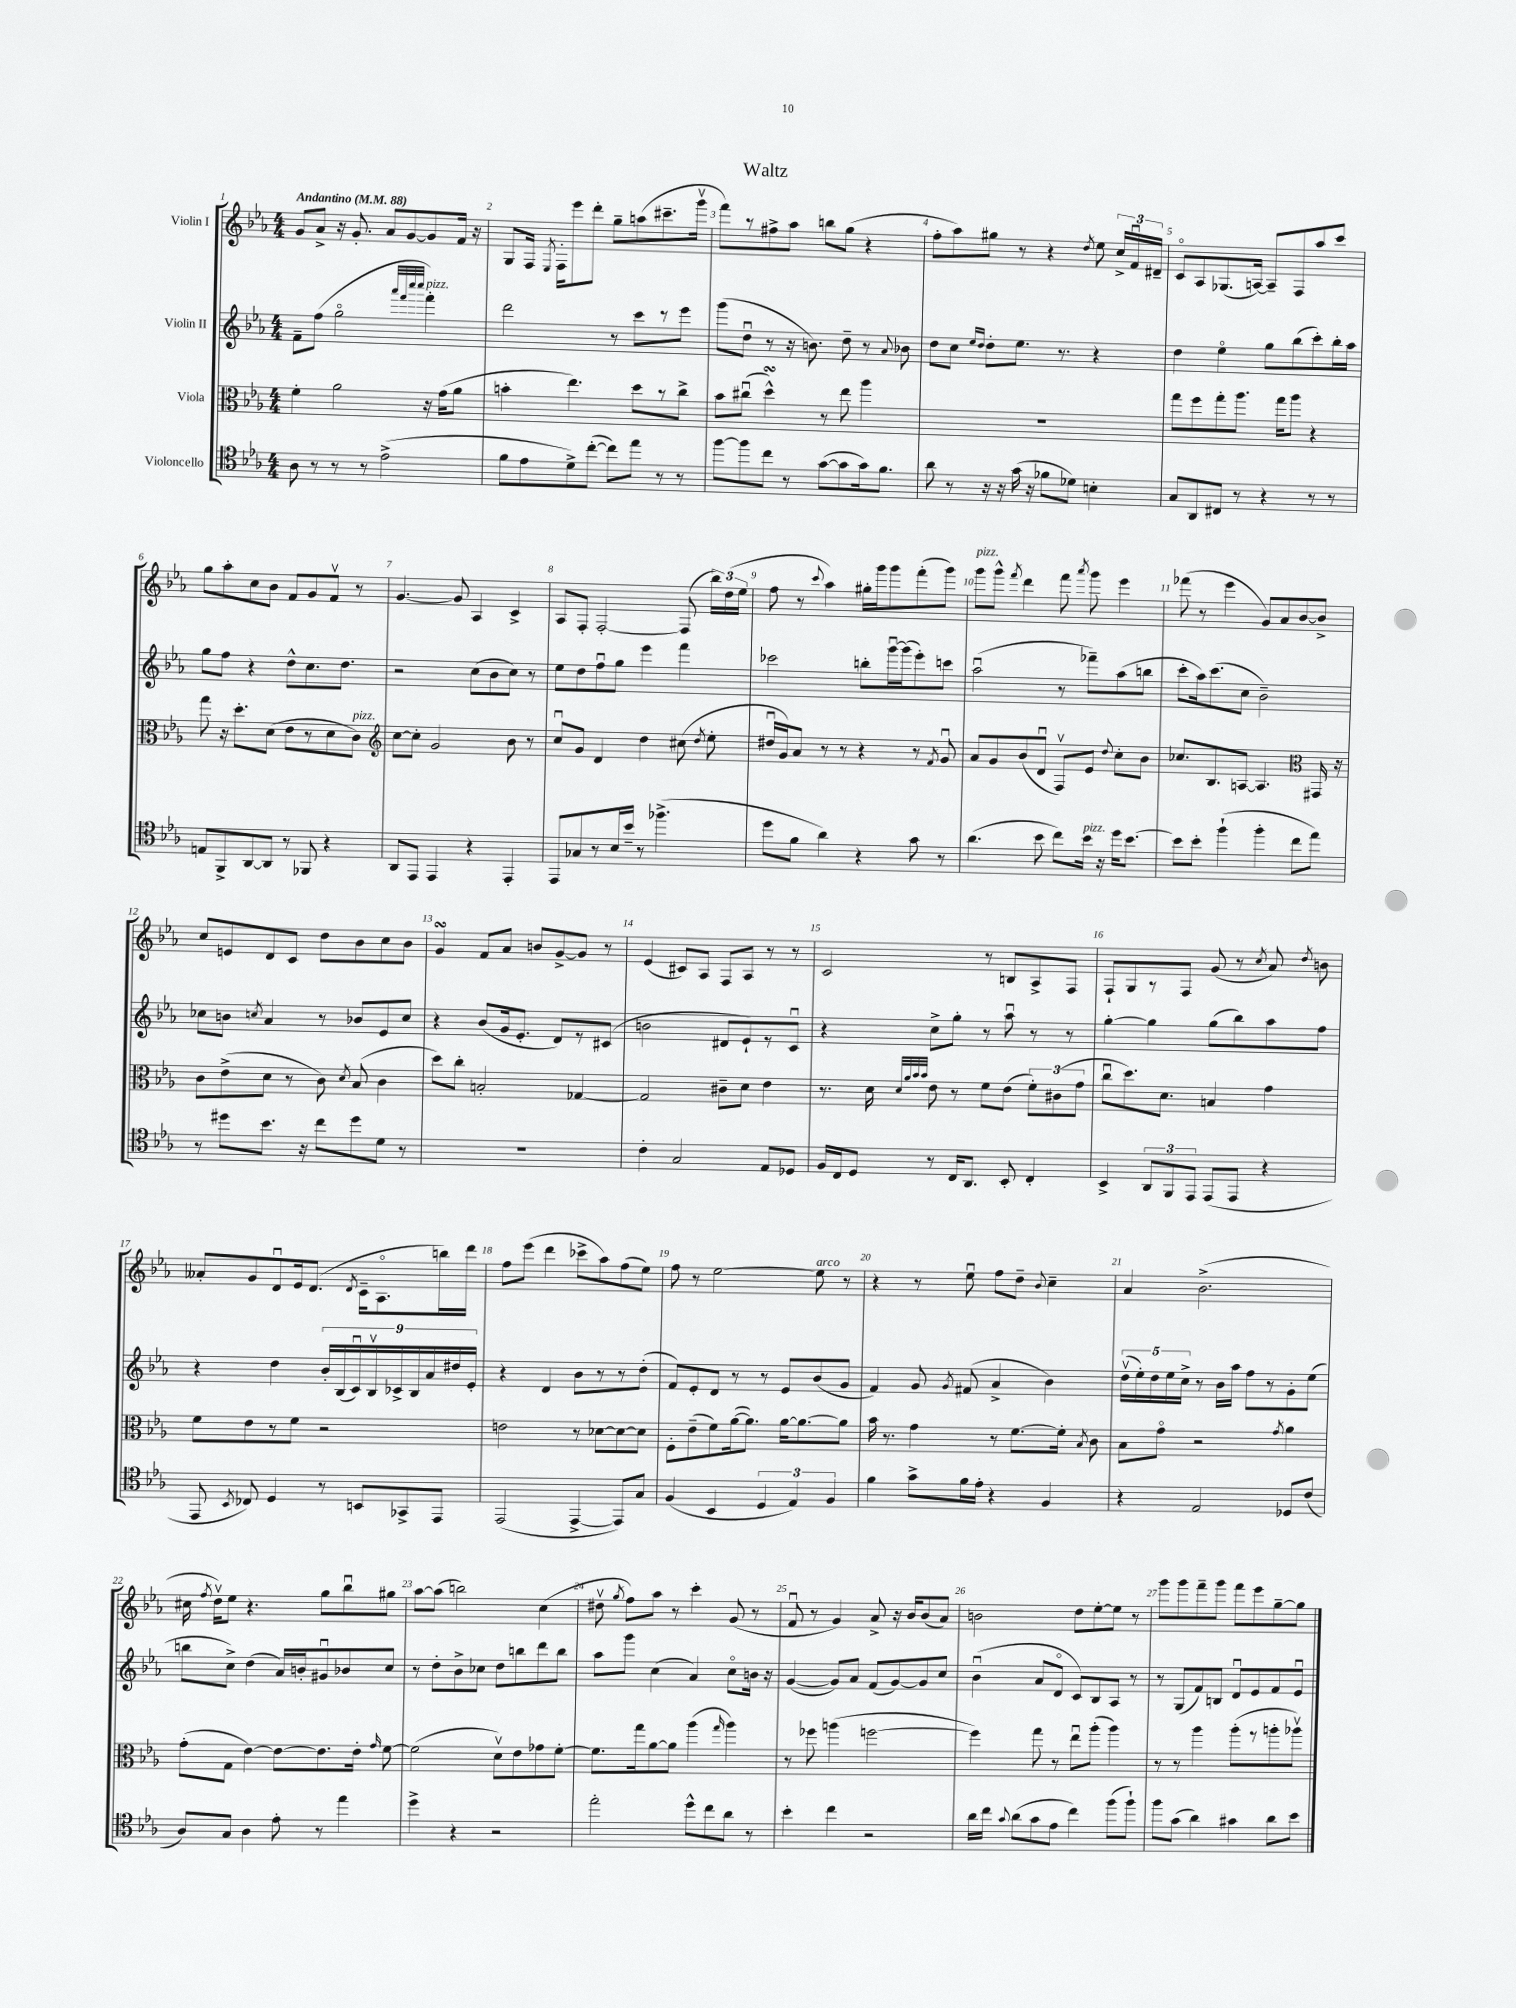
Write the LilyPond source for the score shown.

\header { title = "Waltz" }
<<
\new StaffGroup <<
\new Staff = "s0" \with { instrumentName = "Violin I" } {
    \clef treble \key ees \major \numericTimeSignature \time 4/4 \tempo "Andantino" 4 = 88
    \autoBeamOff g'8[ aes'8]-> r16 g'8.-. aes'8[ g'8~ g'8 f'16] r16 |
    g8[ f16] \acciaccatura { ees8 } f16[-. ees'''8 d'''8]-. g''8[-- a''8( cis'''8.-- g'''16]\upbow |
    f'''8[) r8 fis''8-> aes''8] b''8[ g''8]( r4 |
    f''8[-. aes''8) gis''8] r8 r4 \acciaccatura { d''8 } ees''8 \tuplet 3/2 { c''16[-> f'16\downbow dis'16]-- } |
    c'8[\flageolet aes8 ges8.( a16]~) a8[-- f8 aes''8 c'''8] |
    g''8[ aes''8-. c''8 bes'8] f'8[ g'8 f'8]\upbow r8 |
    g'4.~ g'8 aes4 c'4-> |
    aes8[ f8]-. f2~-. f8( \tuplet 3/2 { bes''16[) d''16( ees''16] } |
    f''8 r8 \appoggiatura { c'''8 } aes''4) gis''16[-. g'''16 g'''8 f'''8-.( g'''8]) |
    g'''8[^\markup { \italic "pizz." } g'''8]-^ \acciaccatura { f'''8 } d'''4 f'''8 \acciaccatura { aes'''8 } g'''8 ees'''4 |
    fes'''8( r8 ees'''4 g'8[) aes'8 bes'8~ bes'8]-> |
    c''8[ e'8 d'8 c'8] d''8[ bes'8 c''8 bes'8] |
    g'4\turn f'8[ aes'8] b'8[ g'8~-> g'8] r8 |
    ees'4( cis'8[) aes8] f8[ aes8] r8 r8 |
    c'2 r8 b8[ aes8-> f8] |
    f8[-! g8 r8 f8] g'8( r8 \acciaccatura { c''8 } aes'8) \acciaccatura { d''8 } b'8 |
    aeses'8[-. g'8 d'8\downbow ees'16 d'8.]( \acciaccatura { d'8 } c'16[-- aes8.\flageolet b''16) d'''16] |
    f''8[ ees'''8]( d'''4 ces'''8[-> aes''8) f''8( ees''8]) |
    f''8 r8 ees''2~ ees''8^\markup { \italic "arco" } r8 |
    r4 r8 ees''8\downbow f''8[ d''8]-- \appoggiatura { bes'8 } c''4-- |
    aes'4 bes'2.->( |
    cis''16 \acciaccatura { f''8 } d''16[\upbow) ees''8] r4. g''8[ bes''8\downbow gis''8] |
    aes''8[~ aes''8]( b''2) c''4( |
    dis''8\upbow \acciaccatura { g''8 } f''8[) aes''8] r8 c'''4-. g'8( r8 |
    f'8\downbow r8 g'4) aes'8-> r16 bes'16[ bes'8( aes'8]) |
    b'2 d''8[ ees''8~-. ees''8] r8 |
    g'''8[ g'''8 f'''8-- g'''8] f'''8[ ees'''8 g''8~-- g''8] \bar "|." |
}
\new Staff = "s1" \with { instrumentName = "Violin II" } {
    \clef treble \key ees \major \numericTimeSignature \time 4/4
    \autoBeamOff f'8[-- f''8]( g''2\flageolet \grace { aes'''32[ f'''32 c''''32 c''''32] } f'''4-.^\markup { \italic "pizz." }) |
    d'''2 r8 c'''8[ r8 ees'''8] |
    g'''8[( d''8]\downbow r8 r16 b'8.) d''8-- r8 \appoggiatura { aes'8 } bes'8 |
    d''8[ c''8] \grace { ees''16[ d''16] } d''8[-. ees''8.] r8. r4 |
    d''4 ees''4\flageolet g''8[ bes''8( c'''8-.) bes''16-. aes''16] |
    g''8[ f''8] r4 d''8[-^ c''8. d''8.] |
    r2 c''8[( bes'8 c''8]) r8 |
    ees''8[ d''8 f''8\downbow g''8] ees'''4 f'''4 |
    ces'''2 b''8[-. g'''16~\downbow g'''16( ees'''8-.) c'''8] |
    aes''2\downbow( r8 fes'''8[--) aes''8( b''8] |
    c'''8[-. aes''16) c'''8.( c''8] bes'2--) |
    ces''8[ b'8] \acciaccatura { c''8 } aes'4 r8 bes'8[ ees'8 c''8] |
    r4 bes'8[( g'16 ees'8.]-. d'8[) r8 cis'8]( |
    b'2 dis'8[ ees'8-!) r8 c'8]\downbow |
    r4 c''8[-> g''8]-. r8 aes''8\downbow r8 r8 |
    g''4~-. g''4 g''8[( bes''8) aes''8 f''8] |
    r4 d''4 \tuplet 9/8 { bes'16[-. bes16( c'16\downbow) bes16\upbow ces'16-> bes16 aes'16 dis''16 ees'16]-. } |
    r4 d'4 bes'8[ r8 r8 d''8]-.( |
    f'8[) ees'8-. d'8] r8 r8 ees'8[ bes'8( g'8] |
    f'4) g'8 \acciaccatura { g'8 } fis'8( aes'4-> bes'4) |
    \tuplet 5/4 { d''16[\upbow( ees''16-.) d''16 ees''16 c''16]-> } r8 bes'16[ aes''16] f''8[ r8 g'8-. ees''8]( |
    b''8[ c''8]->) d''4( aes'16[) b'16-. gis'8\downbow bes'8 c''8] |
    r8 d''8[-. bes'8-> ces''8] d''8[ b''8 d'''8 b''8] |
    aes''8[ g'''8] c''4( aes'4) c''8[\flageolet b'16] r16 |
    g'4~( g'8[) aes'8] f'8[( g'8~) g'8 c''8] |
    bes'4\downbow( aes'8[ d'8]\flageolet c'8[) bes8 aes8] r8 |
    r8 g8[( f'8) b8] d'8[\downbow ees'8 f'8 ees'8]\downbow \bar "|." |
}
\new Staff = "s2" \with { instrumentName = "Viola" } {
    \clef alto \key ees \major \numericTimeSignature \time 4/4
    \autoBeamOff f'4-. aes'2 r16 g'16[( aes'8] |
    b'4-. ees''4.) d''8[ r8 c''8]-> |
    bes'8[ cis''8]\downbow( d''4-^\turn) r8 ees''8 aes''4 |
    R1 |
    g''8[ f''8 g''8-. aes''8.] g''16[ aes''8] r4 |
    g''8 r16 d''8.[-. d'8]( ees'8[ r8 d'8 c'8]^\markup { \italic "pizz." }) |
    \clef treble c''8[~ c''8]-. g'2 bes'8 r8 |
    c''8[\downbow g'8] d'4 d''4 cis''8( \acciaccatura { d''8 } ees''8-. |
    dis''16[\downbow g'16) aes'8] r8 r8 r4 r8 \acciaccatura { f'8 } g'8\downbow |
    aes'8[ g'8 bes'8( d'8]\downbow f8[\upbow) ees'8] \appoggiatura { d''8 } c''8[-. bes'8] |
    ces''8.[ bes8. a8]~ a4. \clef alto gis,16 r16 |
    c'8[ ees'8->( d'8] r8 c'8) \acciaccatura { d'8 } bes8( c'4 |
    d''8[) c''8]-. b2-. ges4~ |
    ges2 cis'8[-- d'8] ees'4 |
    r8. d'16 \grace { d'32[ aes'32 bes'32 bes'32] } ees'8 r8 f'8[ ees'8]( \tuplet 3/2 { f'8[-.) cis'8( g'8] } |
    c''8[\downbow d''8.) d'8.] b4 g'4 |
    f'8[ ees'8 r8 f'8] r2 |
    e'2 r8 des'8[~ des'8~ des'8] |
    f8[-. ees'8--( f'8) aes'16~( aes'8.]) aes'16[~ aes'8.~ aes'8] |
    bes'16 r8. g'4 r8 f'8.[~ f'16]-. \acciaccatura { bes8 } c'8 |
    bes8[ g'8]\flageolet r2 \acciaccatura { g'8 } aes'4 |
    g'8[-.( g8] ees'4~) ees'8[~ ees'8. ees'16]-. \grace { g'16 } f'8~ |
    f'2( d'8[\upbow) ees'8 ges'8 f'8]~-. |
    f'8.[ g''16 aes'8~ aes'8] aes''4( \grace { g''16 } aes''4) |
    r8 fes''8 a''4( f''2~ |
    f''4) g''8 r8 ees''8[\downbow aes''8]-.( aes''4) |
    r8 r8 aes''4 aes''8[-.( r8 a''8-. aes''8]\upbow) \bar "|." |
}
\new Staff = "s3" \with { instrumentName = "Violoncello" } {
    \clef tenor \key ees \major \numericTimeSignature \time 4/4
    \autoBeamOff aes8 r8 r8 r8 ees'2->( |
    f'8[ ees'8 d'8->) c''8]~-.( c''8[) ees''8] r8 r8 |
    f''8[~ f''8 c''8] r8 g'8[~( g'8 g'16) f'8.] |
    aes'8 r8 r16 r16 g'16( r16 fes'8[ des'8]) b4-. |
    g8[ aes,8 cis8] r8 r4 r8 r8 |
    e8[ f,8-> aes,8~ aes,8] r8 fes,8 r4 |
    aes,8[ ees,8] ees,4 r4 ees,4-. |
    ees,8[ ges8 r8 bes16 bes'16]-- r8 fes''4.->( |
    d''8[ f'8] aes'4) r4 g'8 r8 |
    aes'4.( bes'8 c''8[) bes'16]^\markup { \italic "pizz." } r16 d''16[ bes'8.]~ |
    bes'8[ bes'8]-. f''4-!( f''4-. c''8[ ees''8]) |
    r8 dis''8[ bes'8.] r16 c''8[ dis''8 d'8] r8 |
    R1 |
    c'4-. g2 ees8[ des8] |
    f16[ c16 d8] r8 c16[ aes,8.] bes,8-. c4-. |
    bes,4-> \tuplet 3/2 { aes,8[ f,8 ees,8] } ees,8[( ees,8] r4 |
    ees,8 \acciaccatura { bes,8 } ces8) d4 r8 b,8[ ges,8-> ees,8] |
    ees,2( ees,4~-> ees,8[) g8] |
    f4( bes,4 \tuplet 3/2 { d4 ees4) f4 } |
    f'4 g'8[-> f'16 ees'16]-. r4 f4 |
    r4 ees2 des8[ c'8]( |
    aes8[) g8] aes4 ees'8-. r8 ees''4 |
    d''4-> r4 r2 |
    ees''2-. d''8[-^ c''8 aes'8] r8 |
    bes'4-. c''4 r2 |
    aes'16[ c''16] \appoggiatura { g'8 } aes'8[( g'8 ees'8] c''4) f''8[( f''8]-!) |
    f''8[ g'8]( aes'4) gis'4 aes'8[ bes'8] \bar "|." |
}
>>
>>
\layout { \context { \Score \override BarNumber.break-visibility = ##(#f #t #t) barNumberVisibility = #all-bar-numbers-visible } }
